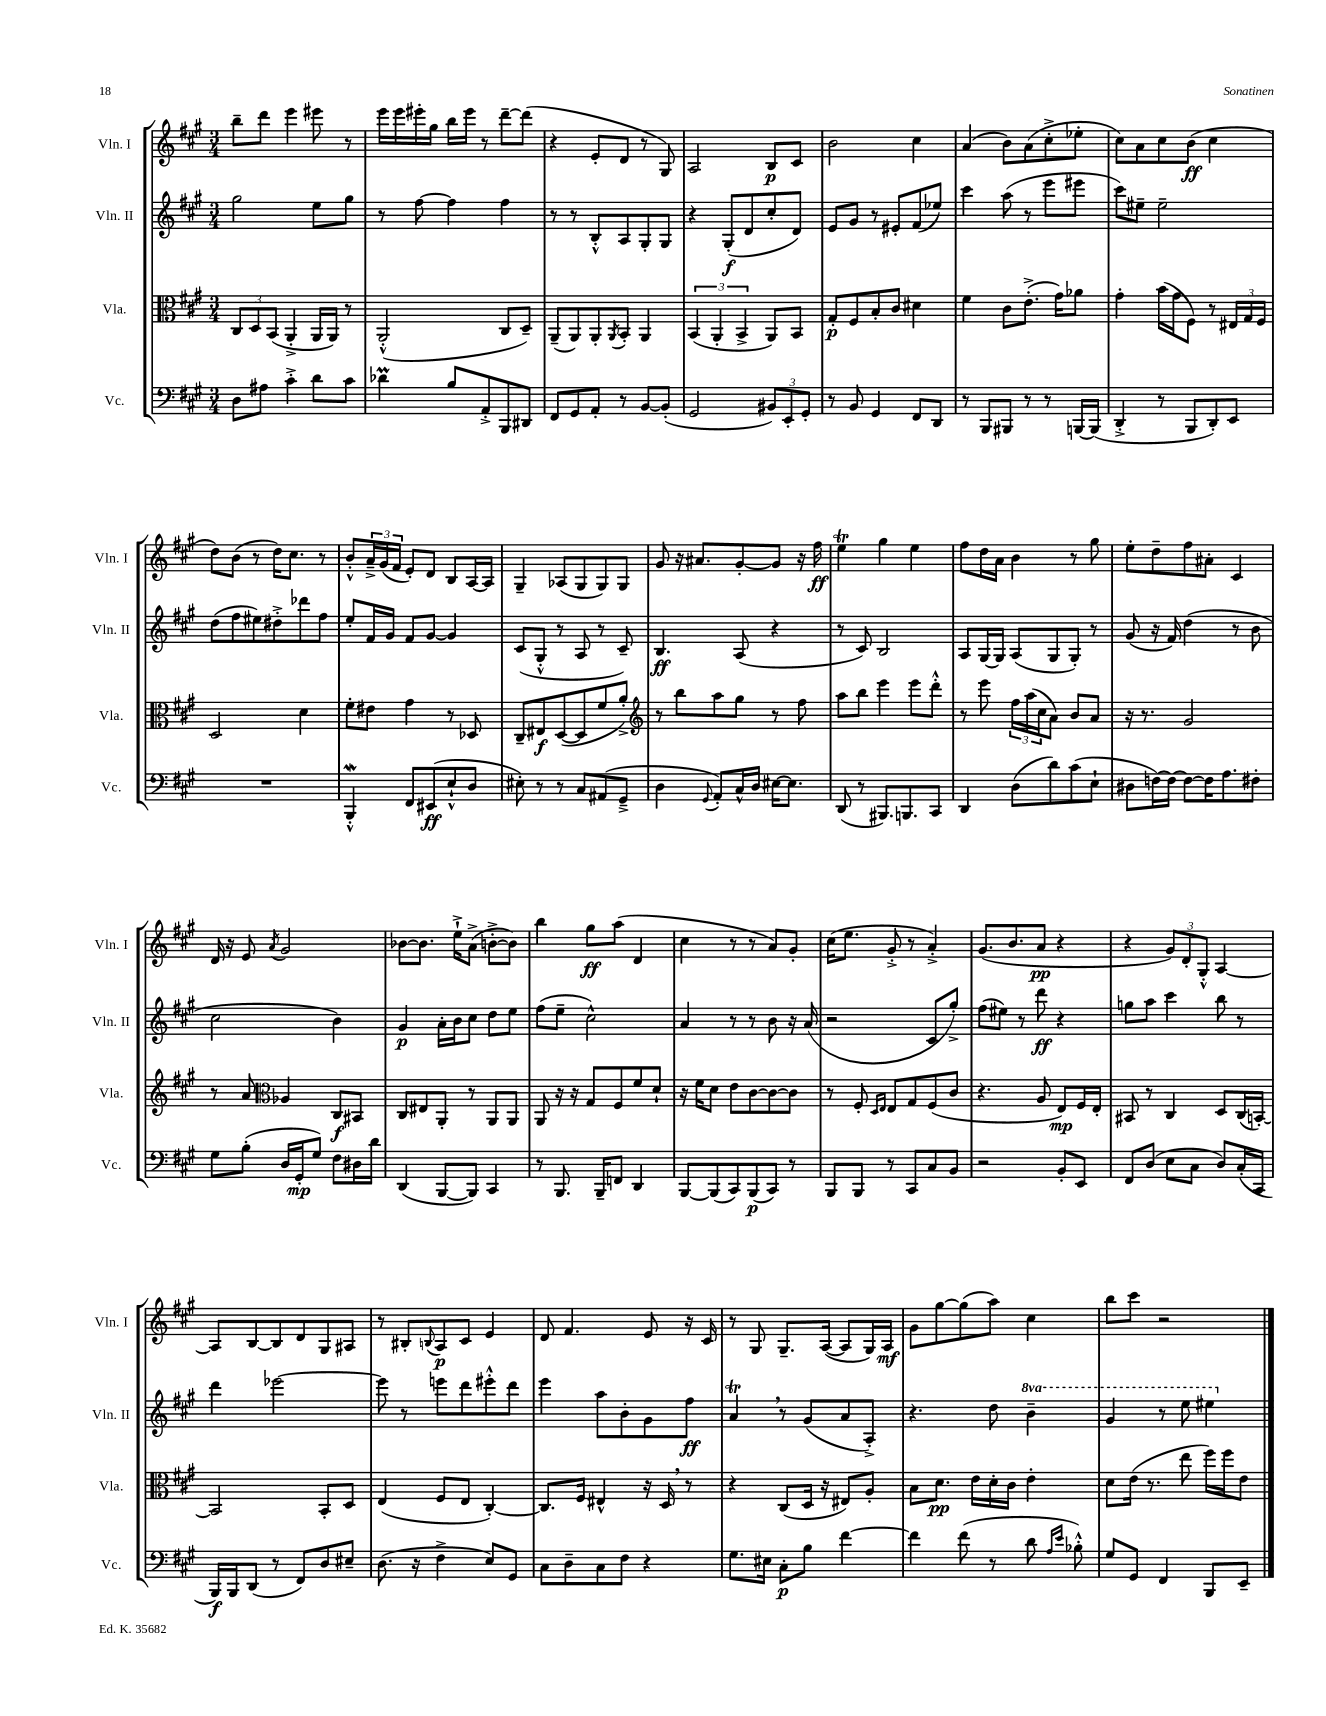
<<
\new StaffGroup <<
\new Staff = "s0" \with { instrumentName = "Vln. I" shortInstrumentName = "Vln. I" } {
    \clef treble \key a \major \numericTimeSignature \time 3/4
    b''8-- d'''8 e'''4 eis'''8 r8 |
    e'''16 e'''16 eis'''16-. gis''16 b''16 eis'''16 r8 d'''8~-- d'''8( |
    r4 e'8-. d'8 r8 gis8) |
    a2 b8\p cis'8 |
    b'2 cis''4 |
    a'4( b'8) a'8( cis''8-.-> ees''8-. |
    cis''8) a'8 cis''8 b'8\ff( cis''4 |
    d''8) b'8( r8 d''16) cis''8. r8 |
    b'8-.-^ \tuplet 3/2 { a'16---> gis'16( fis'16 } e'8-.) d'8 b8 a16~ a16 |
    gis4-- aes8( gis8 gis8) gis8 |
    gis'8 r16 ais'8. gis'8~-. gis'8 r16 fis''16\ff |
    e''4\trill gis''4 e''4 |
    fis''8 d''16 a'16 b'4 r8 gis''8 |
    e''8-. d''8-- fis''8 ais'8-. cis'4 |
    d'16 r16 e'8 \acciaccatura { a'8 } gis'2 |
    bes'8~ bes'8. e''16-!-> a'8->( b'8~-.-> b'8) |
    b''4 gis''8\ff a''8( d'4 |
    cis''4 r8 r8 a'8) gis'8-. |
    cis''16( e''8. gis'8-.-> r8 a'4-.->) |
    gis'8.( b'8. a'8\pp r4 |
    r4 \tuplet 3/2 { gis'8) d'8-. gis8-.-^ } a4~ |
    a8 b8~ b8 d'8 gis8 ais8 |
    r8 bis8-. \appoggiatura { b8 } a8\p cis'8 e'4 |
    d'8 fis'4. e'8 r16 cis'16 |
    r8 gis8 gis8.-- a16~( a8 gis16) a16\mf |
    gis'8 gis''8~ gis''8( a''8) cis''4 |
    b''8 cis'''8 r2 \bar "|." |
}
\new Staff = "s1" \with { instrumentName = "Vln. II" shortInstrumentName = "Vln. II" } {
    \clef treble \key a \major \numericTimeSignature \time 3/4 \set Staff.ottavationMarkups = #ottavation-simple-ordinals
    gis''2 e''8 gis''8 |
    r8 fis''8~ fis''4 fis''4 |
    r8 r8 b8-.-^ a8 gis8-. gis8 |
    r4 gis8-.\f( d'8 cis''8-. d'8) |
    e'8 gis'8 r8 eis'8-. fis'8( ees''8) |
    cis'''4 a''8( r8 e'''8 eis'''8 |
    cis'''8) eis''8-- eis''2-- |
    d''8( fis''8 eis''8) dis''8-.-> des'''8 fis''8 |
    e''8-. fis'16 gis'16 fis'8 gis'8~ gis'4 |
    cis'8( gis8-.-^ r8 a8 r8 cis'8--) |
    b4.\ff a8( r4 |
    r8 cis'8) b2 |
    a8 gis16~ gis16 a8( gis8 gis8-.) r8 |
    gis'8( r16 fis'16) d''4( r8 b'8 |
    cis''2 b'4) |
    gis'4\p a'16-. b'16 cis''8 d''8 e''8 |
    fis''8( e''8-- cis''2-^) |
    a'4 r8 r8 b'8 r16 a'16( |
    r2 cis'8 gis''8-.->) |
    fis''8( eis''8) r8 d'''8\ff r4 |
    g''8 a''8 cis'''4 b''8 r8 |
    d'''4 ees'''2~ |
    ees'''8 r8 e'''8 d'''8 eis'''8-.-^ d'''8 |
    e'''4 a''8 b'8-. gis'8 fis''8\ff |
    a'4\trill \breathe r8 gis'8( a'8 a8-.->) |
    r4. d''8 \ottava #1 b''4-- |
    gis''4 r8 e'''8 eis'''4 \ottava #0 \bar "|." |
}
\new Staff = "s2" \with { instrumentName = "Vla." shortInstrumentName = "Vla." } {
    \clef alto \key a \major \numericTimeSignature \time 3/4
    \tuplet 3/2 { cis8 d8 b,8( } a,4-.-> a,16 a,16) r8 |
    a,2-.-^( cis8 d8--) |
    a,8--( a,8) a,8-. \acciaccatura { a,8 } b,8-. a,4 |
    \tuplet 3/2 { b,4( a,4-. b,4-> } a,8) b,8 |
    gis8-.\p fis8 b8-. cis'8 dis'4 |
    fis'4 cis'8 e'8.-.->( gis'16) aes'8 |
    gis'4-. b'16( gis'16 fis8) r8 \tuplet 3/2 { eis16 gis16 fis16 } |
    d2 d'4 |
    fis'8-. eis'8 gis'4 r8 des8 |
    cis8-- eis8\f d8~( d8 fis'8 a'8-.->) |
    \clef treble r8 b''8 a''8 gis''8 r8 fis''8 |
    a''8 b''8 e'''4 e'''8 d'''8-.-^ |
    r8 e'''8 \tuplet 3/2 { fis''16 a''16( cis''16 } a'8) b'8 a'8 |
    r16 r8. gis'2 |
    r8 a'8 \clef alto aes4 cis8\f bis,8 |
    cis8 eis8 a,8-. r8 a,8 a,8 |
    a,8 r16 r16 gis8 fis8 fis'8 d'8-! |
    r16 fis'16 d'8 e'8 cis'8~ cis'8~ cis'8 |
    r8 fis8-. \grace { d16 e16 } e8 gis8 fis8( cis'8 |
    r4. a8 e8\mp) fis16 e16-. |
    bis,8 r8 cis4 d8 cis16( b,16~-.) |
    b,2 b,8-. d8 |
    e4( fis8 e8 cis4~-.) |
    cis8. fis16 eis4-^ r16 d16 \breathe r8 |
    r4 cis8( d16 r16 eis8) a8-. |
    b8 d'8.\pp e'16 d'16-. cis'16 e'4-. |
    d'8 e'16( r8. e''8 fis''16) fis''16 e'8 \bar "|." |
}
\new Staff = "s3" \with { instrumentName = "Vc." shortInstrumentName = "Vc." } {
    \clef bass \key a \major \numericTimeSignature \time 3/4
    d8 ais8 cis'4-.-> d'8 cis'8 |
    des'4\prall b8 a,8-.-> b,,8 dis,8 |
    fis,8 gis,8 a,8-. r8 b,8~ b,8-.( |
    gis,2 \tuplet 3/2 { bis,8) e,8-. gis,8-. } |
    r8 b,8 gis,4 fis,8 d,8 |
    r8 b,,8 bis,,8 r8 r8 b,,16~ b,,16( |
    d,4-.-> r8 b,,8 d,8-.) e,8 |
    R2. |
    b,,4-.-^\mordent fis,8 eis,8\ff( e8-!-^ d8 |
    eis8-.) r8 r8 cis8 ais,8( gis,8---> |
    d4 \appoggiatura { gis,8 } a,8-.) cis16-^ d16 eis16~ eis8. |
    d,8( r8 bis,,8.) b,,8. cis,8 |
    d,4 d8( d'8) cis'8( e8-! |
    dis8 f16~) f16~ f8~ f16 a8. fis8-. |
    gis8 b8-.( d16 gis,16-.\mp gis8) fis8 dis16 d'16 |
    d,4( b,,8~ b,,8) cis,4 |
    r8 b,,8. b,,16-- f,8 d,4 |
    b,,8~ b,,8( cis,8) b,,8\p( cis,8) r8 |
    b,,8 b,,8 r8 cis,8 cis8 b,8 |
    r2 b,8-. e,8 |
    fis,8 d8( e8 cis8 d8) cis16-.( cis,16 |
    b,,16\f) b,,16 d,8( r8 fis,8) d8 eis8-- |
    d8.( r16 fis4-> e8) gis,8 |
    cis8 d8-- cis8 fis8 r4 |
    gis8. eis16 cis8-.\p b8 fis'4~ |
    fis'4 fis'8( r8 d'8 \grace { a16 e'16 } bes8-.-^) |
    gis8 gis,8 fis,4 b,,8 e,8-- \bar "|." |
}
>>
>>
\layout { \context { \Score \remove "Bar_number_engraver" } }
